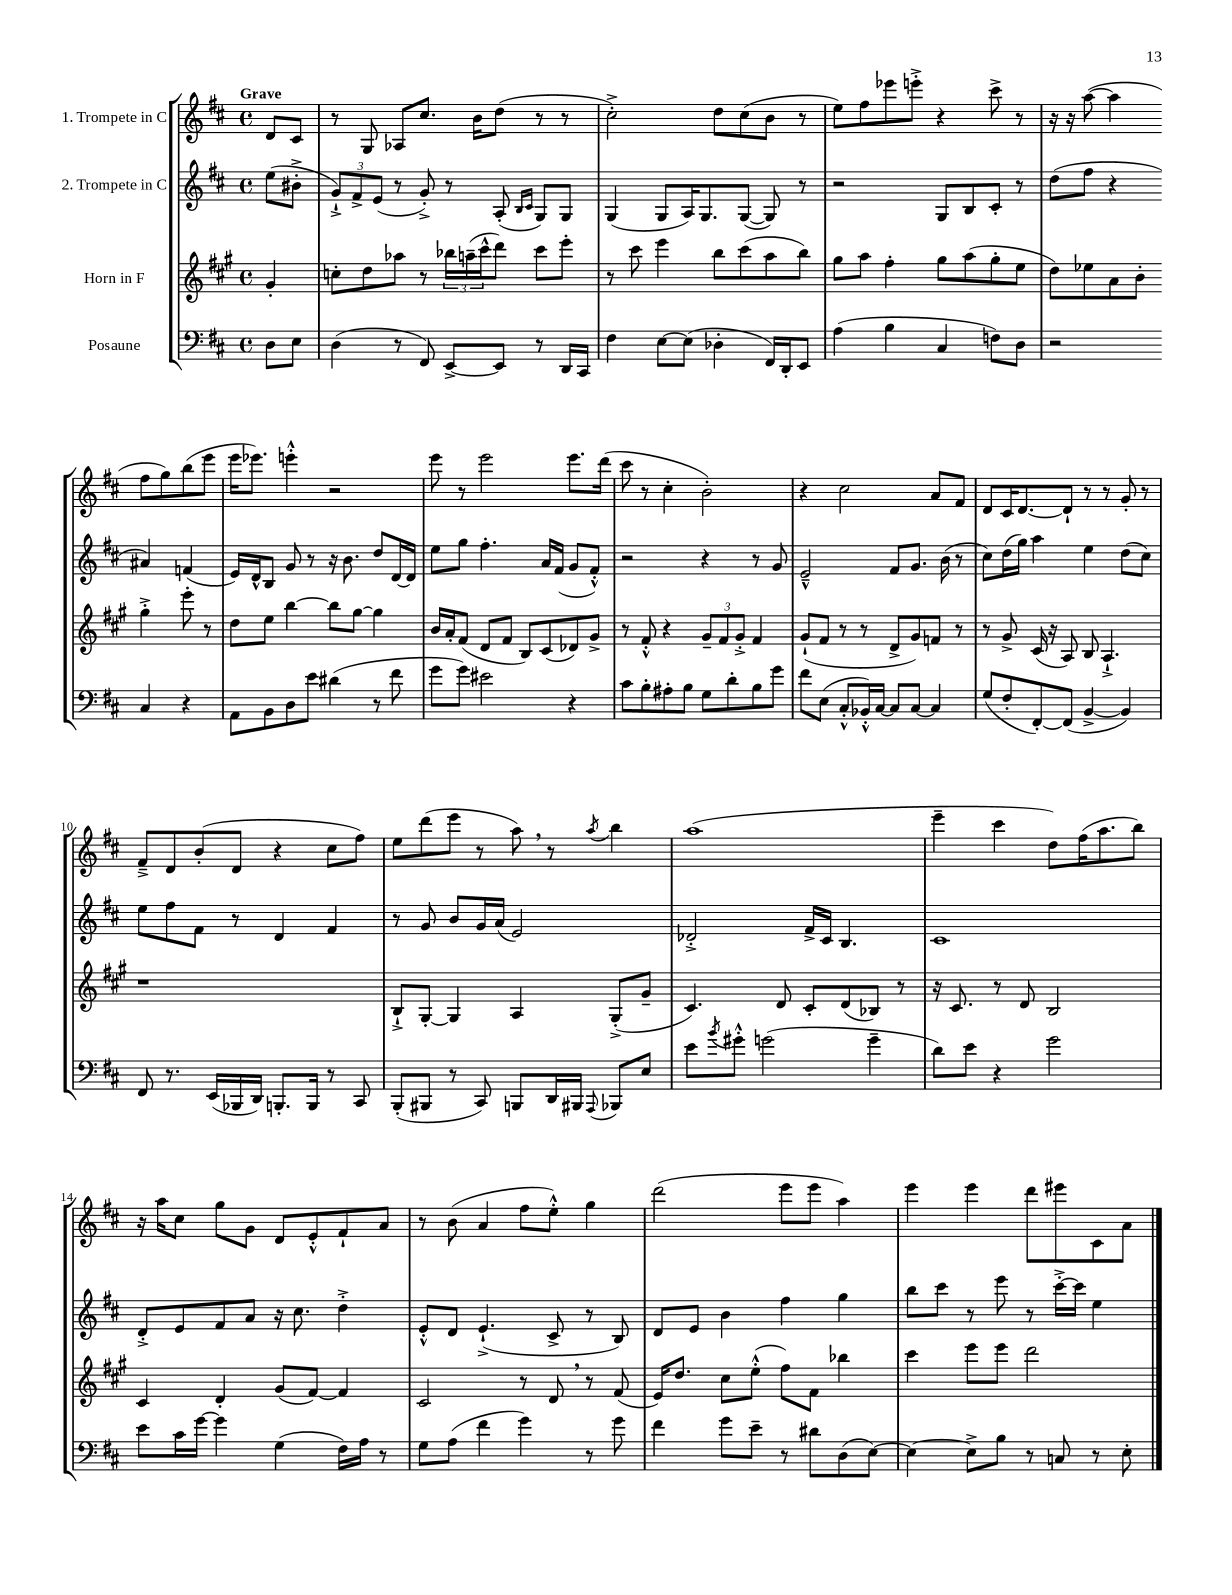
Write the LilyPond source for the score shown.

<<
\new StaffGroup <<
\new Staff = "s0" \with { instrumentName = "1. Trompete in C" } {
    \clef treble \key d \major \defaultTimeSignature \time 4/4 \partial 4 \tempo "Grave"
    d'8 cis'8 |
    r8 g8 aes8 cis''8. b'16 d''8( r8 r8 |
    cis''2-.->) d''8 cis''8( b'8 r8 |
    e''8) fis''8 ees'''8 e'''8-.-> r4 cis'''8-> r8 |
    r16 r16 a''8~( a''4 fis''8 g''8) b''8( e'''8 |
    e'''16 ees'''8.) e'''4-.-^ r2 |
    e'''8 r8 e'''2 e'''8. d'''16( |
    cis'''8 r8 cis''4-. b'2-.) |
    r4 cis''2 a'8 fis'8 |
    d'8 cis'16 d'8.~ d'8-! r8 r8 g'8-. r8 |
    fis'8---> d'8 b'8-.( d'8 r4 cis''8 fis''8) |
    e''8 d'''8( e'''8 r8 a''8) \breathe r8 \acciaccatura { a''8 } b''4 |
    a''1( |
    e'''4-- cis'''4 d''8) fis''16( a''8. b''8) |
    r16 a''16 cis''8 g''8 g'8 d'8 e'8-.-^ fis'8-! a'8 |
    r8 b'8( a'4 fis''8 e''8-.-^) g''4 |
    d'''2( e'''8 e'''8 a''4) |
    e'''4 e'''4 d'''8 eis'''8 cis'8 a'8 \bar "|." |
}
\new Staff = "s1" \with { instrumentName = "2. Trompete in C" } {
    \clef treble \key d \major \defaultTimeSignature \time 4/4 \partial 4
    e''8( bis'8-.-> |
    \tuplet 3/2 { g'8-!->) fis'8-> e'8( } r8 g'8-.->) r8 a8-.( \grace { b16 cis'16 } g8) g8 |
    g4( g8 a16) g8. g8~( g8) r8 |
    r2 g8 b8 cis'8-. r8 |
    d''8( fis''8 r4 ais'4) f'4( |
    e'16) d'16-^ b8 g'8 r8 r16 b'8. d''8 d'16~ d'16 |
    e''8 g''8 fis''4.-. a'16 fis'16( g'8 fis'8-.-^) |
    r2 r4 r8 g'8 |
    e'2---^ fis'8 g'8. b'16( r8 |
    cis''8) d''16( g''16) a''4 e''4 d''8( cis''8) |
    e''8 fis''8 fis'8 r8 d'4 fis'4 |
    r8 g'8 b'8 g'16 a'16( e'2) |
    des'2-.-> fis'16-> cis'16 b4. |
    cis'1 |
    d'8-.-> e'8 fis'8 a'8 r16 cis''8. d''4-.-> |
    e'8-.-^ d'8 e'4.-!->( cis'8-> r8 b8) |
    d'8 e'8 b'4 fis''4 g''4 |
    b''8 cis'''8 r8 e'''8 r8 cis'''16~-.-> cis'''16 e''4 \bar "|." |
}
\new Staff = "s2" \with { instrumentName = "Horn in F" } {
    \clef treble \key a \major \defaultTimeSignature \time 4/4 \partial 4
    gis'4-. |
    c''8-. d''8 aes''8 r8 \tuplet 3/2 { bes''16 a''16--( cis'''16-^ } d'''8) cis'''8 e'''8-. |
    r8 cis'''8 e'''4 b''8 cis'''8( a''8 b''8) |
    gis''8 a''8 fis''4-. gis''8 a''8( gis''8-. e''8 |
    d''8) ees''8 a'8 b'8-. gis''4-.-> e'''8-. r8 |
    d''8 e''8 b''4~ b''8 gis''8~ gis''4 |
    b'16 a'16-. fis'8( d'8 fis'8 b8) cis'8( des'8) gis'8-> |
    r8 fis'8-.-^ r4 \tuplet 3/2 { gis'8-- fis'8 gis'8-.-> } fis'4 |
    gis'8-!( fis'8 r8 r8 d'8-> gis'8) f'8 r8 |
    r8 gis'8-> cis'16( r16 a8) b8 a4.-!-> |
    r1 |
    b8-!-> gis8~-. gis4 a4 gis8-.->( gis'8-- |
    cis'4.) d'8 cis'8-. d'8( bes8) r8 |
    r16 cis'8. r8 d'8 b2 |
    cis'4 d'4-. gis'8( fis'8~) fis'4 |
    cis'2 r8 d'8 \breathe r8 fis'8( |
    e'16) d''8. cis''8 e''8-.-^( fis''8) fis'8 bes''4 |
    cis'''4 e'''8 e'''8 d'''2 \bar "|." |
}
\new Staff = "s3" \with { instrumentName = "Posaune" } {
    \clef bass \key d \major \defaultTimeSignature \time 4/4 \partial 4
    d8 e8 |
    d4( r8 fis,8) e,8~-> e,8 r8 d,16 cis,16 |
    fis4 e8~ e8( des4-. fis,16) d,16-. e,8 |
    a4( b4 cis4 f8) d8 |
    r2 cis4 r4 |
    a,8 b,8 d8 e'8 dis'4( r8 fis'8 |
    g'8 g'8) eis'2 r4 |
    cis'8 b8-. ais8-. b8 g8 d'8-. b8 g'8 |
    fis'8 e8( cis8-.-^ bes,16-.-^) cis16~ cis8 cis8~ cis4 |
    g8( fis8-. fis,8~-.) fis,8( b,4~-> b,4) |
    fis,8 r8. e,16( bes,,16 d,16) b,,8.-. b,,16 r8 cis,8 |
    b,,8-.( bis,,8 r8 cis,8) b,,8 d,16 bis,,16 \appoggiatura { a,,8 } bes,,8 e8 |
    e'8 \acciaccatura { b'8 } gis'8-.-^ g'2( g'4-- |
    d'8) e'8 r4 g'2 |
    e'8 cis'16 g'16~ g'4 g4( fis16) a16 r8 |
    g8 a8( fis'4 g'4) r8 g'8 |
    fis'4 g'8 e'8-- r8 dis'8 d8( e8~) |
    e4~ e8-> b8 r8 c8 r8 e8-. \bar "|." |
}
>>
>>
